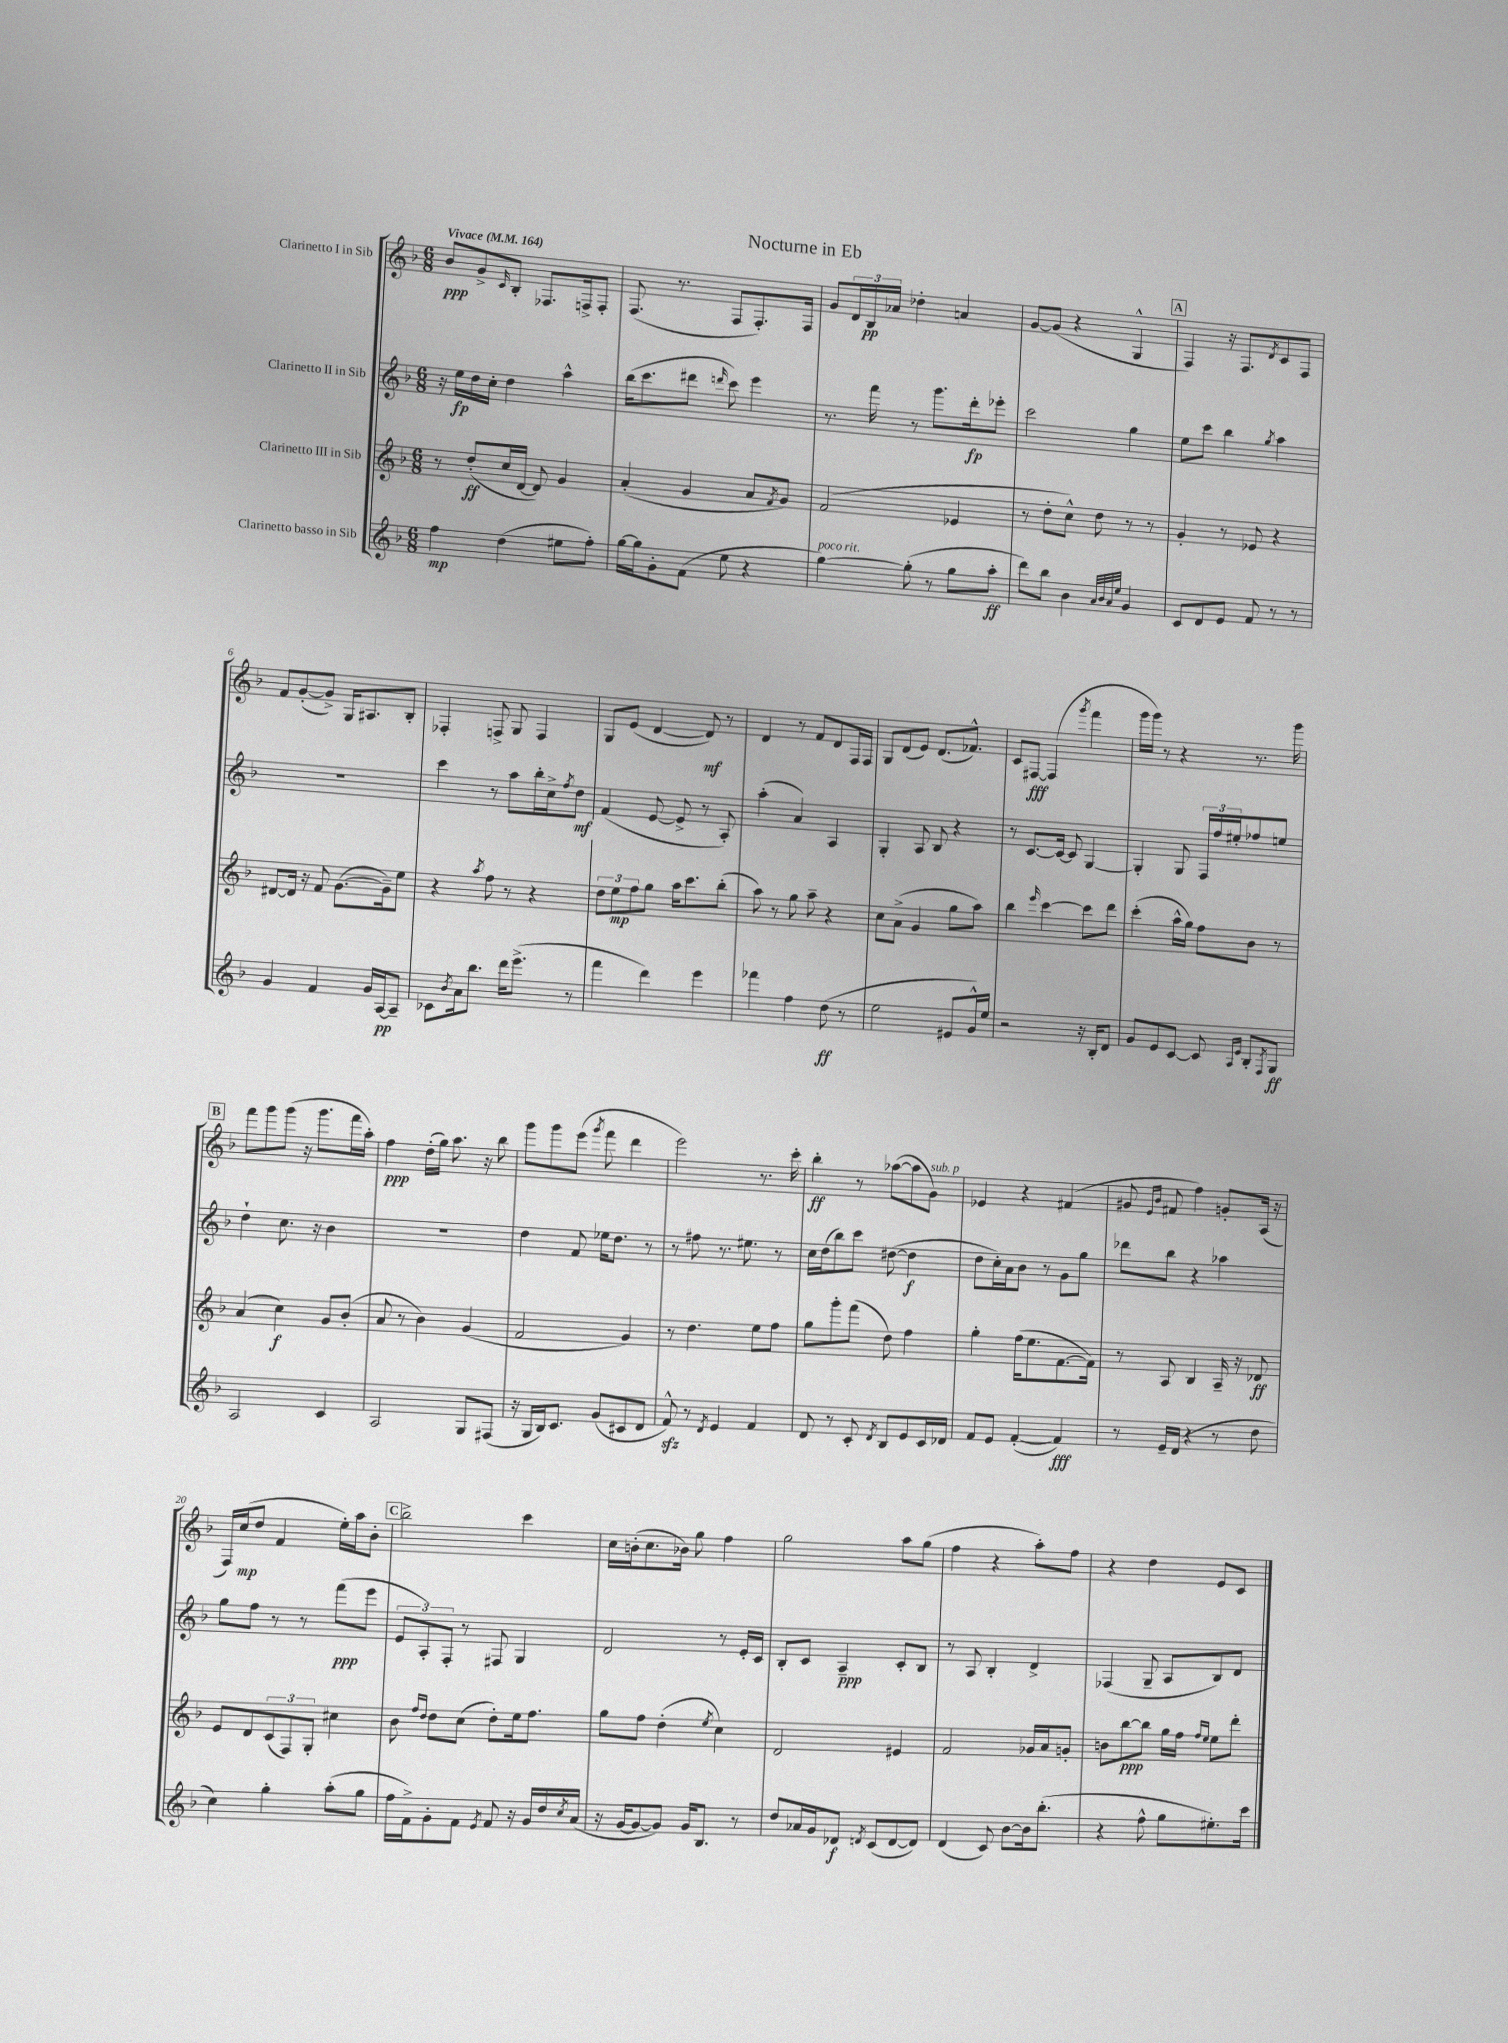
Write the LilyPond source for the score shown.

\header { title = "Nocturne in Eb" }
<<
\new StaffGroup <<
\new Staff = "s0" \with { instrumentName = "Clarinetto I in Sib" } {
    \clef treble \key f \major \numericTimeSignature \time 6/8 \tempo "Vivace" 4 = 164
    bes'8\ppp g'8-> \grace { c'16 } bes8-. fes8. f16-> f8-. |
    f8.( r8. f8 f8.-.) f16 |
    g'8 \tuplet 3/2 { d'16 bes16\pp aes'16 } des''4-. a'4 |
    g'8~ g'8( r4 g4-^ |
    \mark \markup { \box "A" } f4) r16 f8. \acciaccatura { d'8 } c'8 f8 |
    f'8 g'8~-.( g'8->) g16 ais8. bes8-. |
    fes4-. f8-> g8 f4 |
    g8 e'8( d'4~ d'8\mf) r8 |
    d'4 r8 f'8 d'8 f16 f16 |
    g8 d'8( e'8) d'8.( fes'8.-^) |
    c'8 fis8~\fff fis4( \acciaccatura { g'''8 } f'''4 |
    g'''16 g'''16) r8 r4 r8. g'''16 |
    \mark \markup { \box "B" } f'''8 g'''8 g'''8( r16 g'''8. f'''16 a''16-.) |
    f''4\ppp d''16-.( g''16) a''8. r16 bes''8 |
    g'''8 g'''8 e'''8( \acciaccatura { g'''8 } f'''8 d'''4 |
    e'''2) r8. c'''16-. |
    bes''4-.\ff r8 aes''8~( aes''8 g'8^\markup { \italic "sub. p" }) |
    ees'4 r4 fis'4( |
    gis'8 \grace { e'16 bes'16 } fis'8 f''4) g'8-. a16( r16 |
    f16) c''16\mp( d''8 f'4 e''16-.) a''16 bes'8-. |
    \mark \markup { \box "C" } bes''2-> c'''4 |
    c''16 b'16-.( c''8. bes'16) g''8 f''4 |
    g''2 a''8 g''8( |
    f''4 r4 a''8-.) f''8 |
    r4 d''4 e'8 c'8 \bar "|." |
}
\new Staff = "s1" \with { instrumentName = "Clarinetto II in Sib" } {
    \clef treble \key f \major \numericTimeSignature \time 6/8
    r16 e''16\fp d''16 c''16-. d''4 a''4-^ |
    bes''16( c'''8. dis'''8 \grace { d'''16 } c'''8) e'''4 |
    r8. f'''16 r8 g'''8. d'''16-.\fp ees'''8-. |
    c'''2 g''4 |
    \mark \markup { \box "A" } e''8 c'''8 bes''4 \acciaccatura { g''8 } a''4 |
    R2. |
    c'''4 r8 a''8 bes''16-. c''16-> \acciaccatura { f''8 } d''8\mf |
    f'4( e'8~ e'8-> r8 a8-.) |
    a''4-.( a'4) a4 |
    g4-. a8 bes8 r4 |
    r8 c'8.~ c'16~ c'8 g4~ |
    g4-. g8 \tuplet 3/2 { f16 f''16 eis''16-. } fes''8 e''8 |
    \mark \markup { \box "B" } d''4-! c''8. r16 bes'4 |
    R2. |
    d''4 f'8 ees''16 d''8. r8 |
    r8 fis''8 r8. eis''8. r8 |
    c''16 d''16( bes''8) c'''8 dis''8~( dis''4\f |
    d''8 c''16-.) a'16 bes'8 r8 g'8 g''8 |
    des'''8 bes''8 r4 aes''4 |
    g''8 f''8 r8 r8 f'''8\ppp( e'''8 |
    \mark \markup { \box "C" } \tuplet 3/2 { e'8 a8-.) f8-. } r8 fis8 g4 |
    d'2 r8 e'16-. c'16 |
    bes8-. c'8 a4--\ppp c'8-. bes8 |
    r8 a8 bes4-. d'4-> |
    fes4( g8-- a8 bes8) d'8 \bar "|." |
}
\new Staff = "s2" \with { instrumentName = "Clarinetto III in Sib" } {
    \clef treble \key f \major \numericTimeSignature \time 6/8
    r8 d''8-.\ff( c''16 d'16~ d'8) g'4 |
    a'4-.( g'4 a'8 \acciaccatura { f'8 } g'8) |
    f'2( ees'4 |
    r8 d''8-. c''8-^) d''8 r8 r8 |
    \mark \markup { \box "A" } g'4-. r8 ees'8 r4 |
    dis'8~ dis'16 r16 f'8 g'8.~( g'16--) e''8 |
    r4 \acciaccatura { a''8 } f''8 r8 r4 |
    \tuplet 3/2 { d''8 e''8\mp f''8 } g''8 a''16 c'''8. bes''8-.( |
    a''8) r8 g''8 a''8-- r4 |
    c''8 a'8->( g'4 g''8 a''8) |
    bes''4 \grace { e'''16 } c'''4~ c'''8 d'''8 |
    c'''4-.( a''16-^ g''16) f''8 bes'8 r8 |
    \mark \markup { \box "B" } a'4( c''4\f) g'8 bes'8-.( |
    a'8 r8 bes'4) g'4( |
    f'2 g'4) |
    r8 d''4. e''8 f''8 |
    g''8 g'''8-. f'''8( d''8) f''4 |
    g''4-. f''16( e''8. f'8.~ f'16) |
    r8 a8 bes4 a16-- r16 des'8\ff |
    e'8 d'8 \tuplet 3/2 { c'8( f8) g8-. } cis''4 |
    \mark \markup { \box "C" } bes'8 \grace { f''16 d''16 } d''8 c''8( d''8-.) e''16 f''8. |
    g''8 f''8 d''4-.( \acciaccatura { e''8 } c''4) |
    d'2 eis'4 |
    f'2 ges'16 a'16 g'8-. |
    b'8 bes''8~\ppp bes''8 g''16 f''16 \grace { f''16 e''16 } e''8 d'''8-. \bar "|." |
}
\new Staff = "s3" \with { instrumentName = "Clarinetto basso in Sib" } {
    \clef treble \key f \major \numericTimeSignature \time 6/8
    f''4\mp d''4( eis''8 f''8-.) |
    g''16~ g''16 g'8-. f'8( e''8 r4 |
    g''4~^\markup { \italic "poco rit." }) g''8-.( r8 g''8 a''8-.\ff |
    d'''8) bes''8 bes'4 \grace { a'32 bes'32 a'32 e''32 } g'4 |
    \mark \markup { \box "A" } c'8 d'8 e'8 f'8 r8 r8 |
    g'4 f'4 g'16 a16~\pp a8-- |
    ces'8 \acciaccatura { bes'8 } a'16 bes''8. d'''16 e'''8.->( r8 |
    f'''4 d'''4) e'''4 |
    fes'''4 f''4 d''8\ff( r8 |
    e''2 eis'8 g'16-^) e''16 |
    r2 r16 bes16-. d'8 |
    g'8 e'8 c'8~ c'8 \grace { a16 e'16 } bes8-. \acciaccatura { f8 } g8\ff |
    \mark \markup { \box "B" } a2 c'4 |
    a2 g8 fis8( |
    r16 g16 bes16) c'8. g'8( cis'8 d'8 |
    f'8-^\sfz) r8 \acciaccatura { d'8 } e'4 f'4 |
    d'8 r8 c'8-. \acciaccatura { d'8 } bes8 e'8 c'16 des'16 |
    f'8 e'8 f'4~-.( f'4\fff) |
    r8 e'16-- d'16( r4 r8 d''8 |
    c''4) g''4-. a''8-.( g''8 |
    \mark \markup { \box "C" } f''16 f'16->) g'8-. f'8 \acciaccatura { e'8 } f'8 r16 g'16 d''16 \acciaccatura { c''8 } a'16( |
    r16 g'16~ g'8~ g'8) g'16 bes8. r8 |
    d''8 aes'16 g'16 des'8\f \acciaccatura { d'8 } c'8( d'8~ d'8) |
    d'4( c'8) bes'8~ bes'16 bes''8.-.( |
    r4 f''8-^ g''8 eis''8.-.) c'''16 \bar "|." |
}
>>
>>
